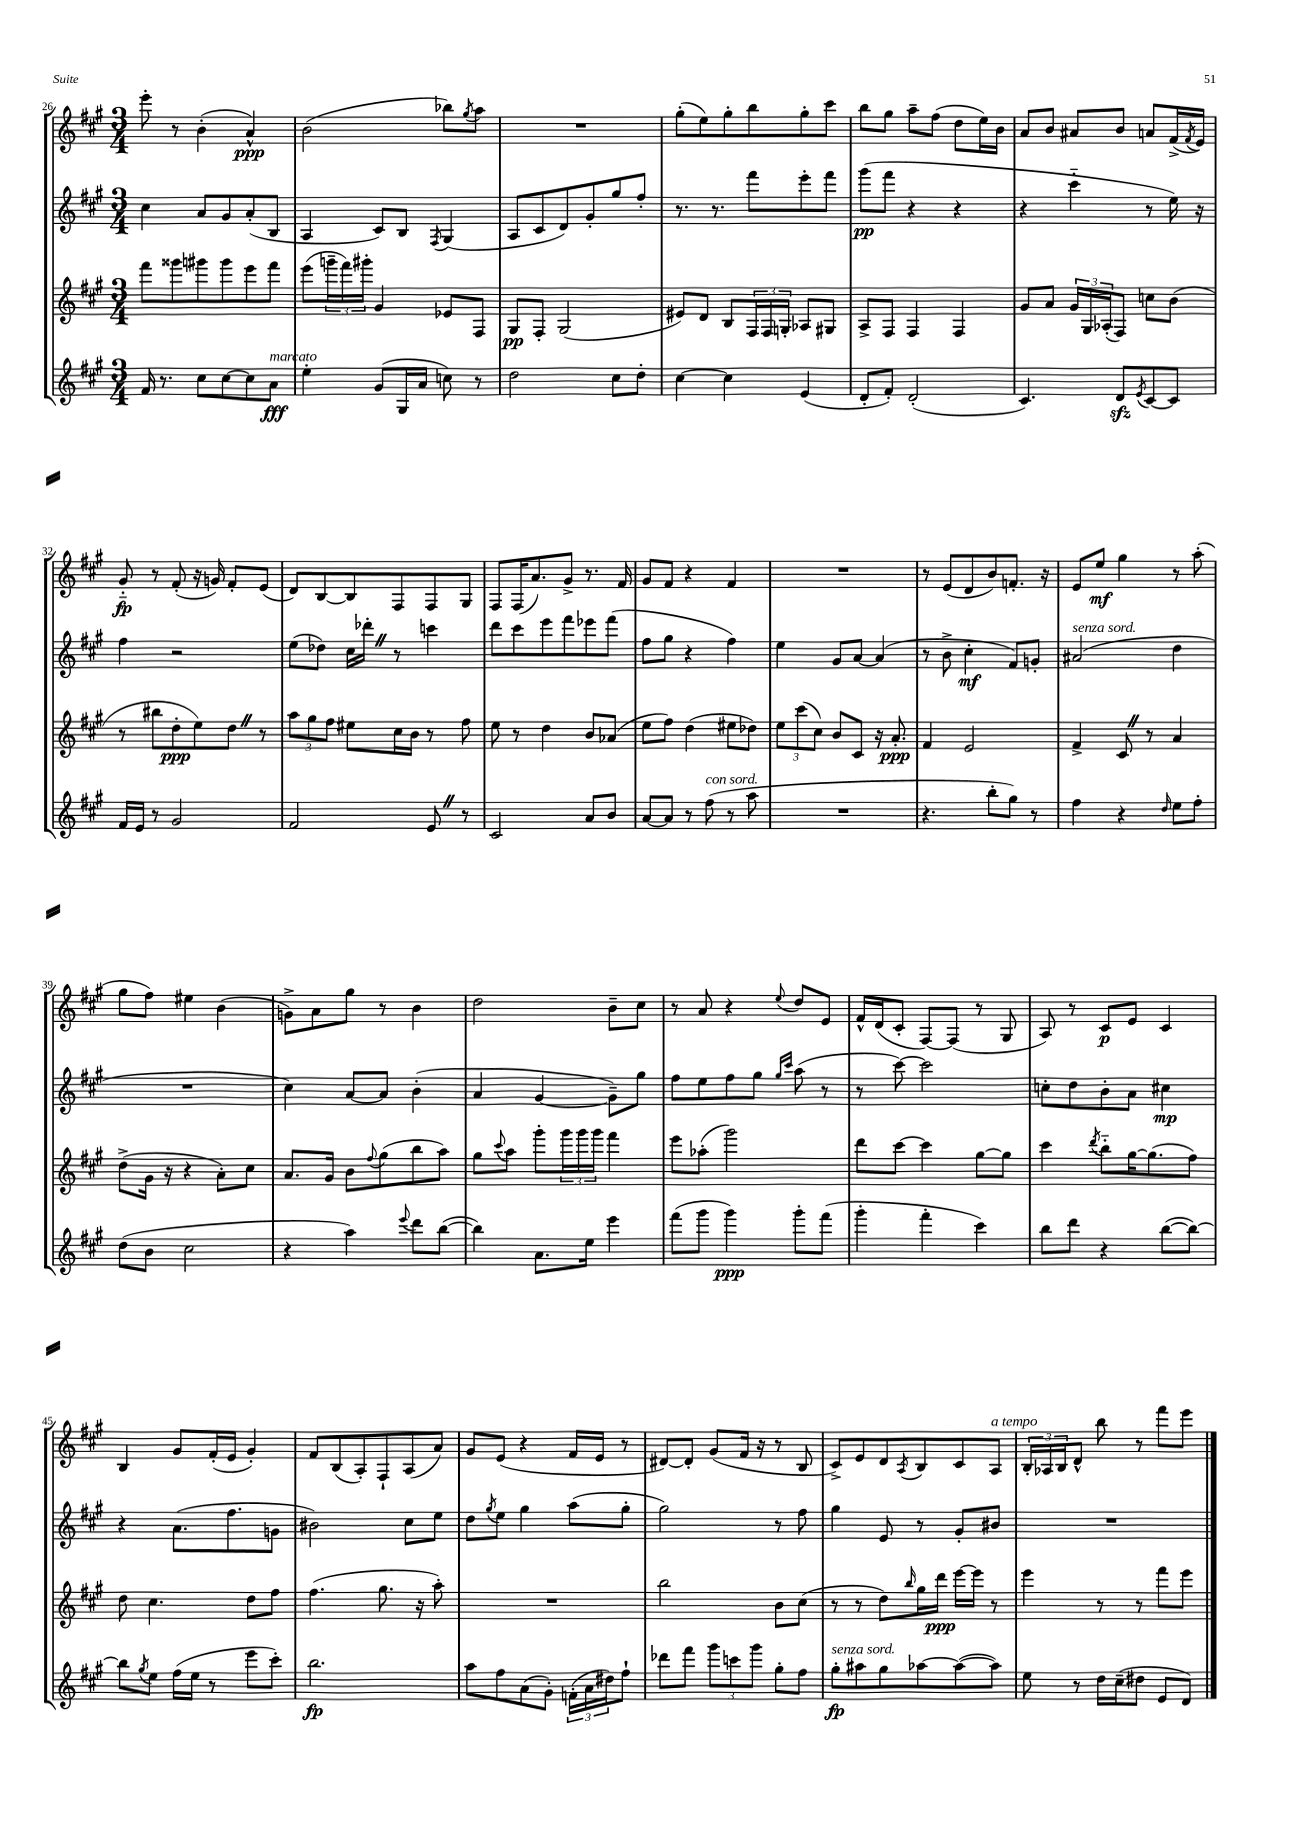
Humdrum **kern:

**kern	**kern	**kern	**kern
*staff4	*staff3	*staff2	*staff1
*clefG2	*clefG2	*clefG2	*clefG2
*k[f#c#g#]	*k[f#c#g#]	*k[f#c#g#]	*k[f#c#g#]
*M3/4	*M3/4	*M3/4	*M3/4
16f#	8fff#	4cc#	8eee'
8.r	.	.	.
.	8ggg##	.	8r
8cc#	8ggg#	8a	(4b'
[8cc#	8ggg#	8g#	.
8cc#]	8eee	(8a'	4a^^)
8a	8fff#	8B	.
=	=	=	=
4ee'	(8eee	4A	(2b
.	24ggg~	.	.
.	24fff#)	.	.
.	24ggg#'	.	.
(8g#	4g#	8c#)	.
16G#	.	8B	.
16a	.	.	.
.	.	8qF#	.
8cc)	8e-	(4G#	8bb-)
.	.	.	8qgg#
8r	8F#	.	8aa
=	=	=	=
2dd	8G#	8A	2.r
.	8F#'	8c#	.
.	(2G#	8d)	.
.	.	8g#'	.
8cc#	.	8gg#	.
8dd'	.	8ff#'	.
=	=	=	=
[4cc#	8e#)	8.r	(8gg#'
.	8d	.	8ee)
.	.	8.r	.
4cc#]	8B	.	8gg#'
.	24F#	8fff#	8bb
.	24F#	.	.
.	24G'	.	.
(4e	8A-	8eee'	8gg#'
.	8G#	8fff#	8ccc#
=	=	=	=
8d'	8A^	(8ggg#	8bb
8f#')	8F#	8fff#	8gg#
(2d'	4F#	4r	8aa~
.	.	.	(8ff#
.	4F#	4r	8dd
.	.	.	16ee)
.	.	.	16b
=	=	=	=
4.c#)	8g#	4r	8a
.	8a	.	8b
.	24g#	4ccc#'~	8a#
.	24G#	.	.
.	(24A-'	.	.
8d	8F#)	.	8b
8qe	.	.	.
[8c#	8cc	8r	8a
8c#]	(8b	16ee)	(16f#^
.	.	.	8qf#
.	.	16r	16e)
=	=	=	=
16f#	8r	4ff#	8g#'~
16e	.	.	.
8r	8bb#	.	8r
2g#	8dd'	2r	(8f#'
.	8ee)	.	16r
.	.	.	16g)
.	8dd	.	8f#'
.	8r	.	(8e
=	=	=	=
2f#	12aa	(8ee	8d)
.	12gg#	.	.
.	.	8dd-)	[8B
.	12ff#	.	.
.	8ee#	16cc#	8B]
.	.	16ddd-'	.
.	16cc#	8r	8F#
.	16b	.	.
8e	8r	4ccc	8F#
8r	8ff#	.	8G#
=	=	=	=
2c#	8ee	8ddd	8F#
.	8r	8ccc#	(16F#
.	.	.	8.a)
.	4dd	8eee	.
.	.	8fff#	8g#^
8a	8b	8eee-	8.r
8b	(8a-	(8fff#	.
.	.	.	16f#
=	=	=	=
[8a	8ee	8ff#	8g#
8a]	8ff#)	8gg#	8f#
8r	(4dd	4r	4r
(8ff#	.	.	.
8r	8ee#	4ff#)	4f#
8aa	8dd-)	.	.
=	=	=	=
2.r	12ee	4ee	2.r
.	(12ccc#	.	.
.	12cc#)	.	.
.	8b	8g#	.
.	8c#	[8a	.
.	16r	(4a]	.
.	8.a'	.	.
=	=	=	=
4.r	4f#	8r	8r
.	.	8b^	(8e
.	2e	4cc#'	8d
8bb'	.	.	8b)
8gg#)	.	8f#)	8.f'
8r	.	8g'	.
.	.	.	16r
=	=	=	=
4ff#	4f#^	(2a#	8e
.	.	.	8ee
4r	8c#	.	4gg#
.	8r	.	.
16qqdd	.	.	.
8ee	4a	4dd	8r
8ff#'	.	.	(8aa'
=	=	=	=
(8dd	(8dd^	2.r	8gg#
8b	16g#	.	8ff#)
.	16r	.	.
2cc#	4r	.	4ee#
.	8a')	.	(4b
.	8cc#	.	.
=	=	=	=
4r	8.a	4cc#)	8g^)
.	.	.	8a
.	16g#	.	.
4aa)	8b	[8a	8gg#
.	8qqff#	.	.
.	(8gg#	8a]	8r
8qqeee	.	.	.
8ddd	8bb	(4b'	4b
([8bb	8aa)	.	.
=	=	=	=
4bb])	8gg#	4a	2dd
.	8qqccc#	.	.
.	8aa	.	.
8.a	8ggg#'	[4g#	.
.	24ggg#	.	.
.	24ggg#	.	.
16ee	.	.	.
.	24ggg#	.	.
4eee	4fff#	8g#~])	8b~
.	.	8gg#	8cc#
=	=	=	=
(8fff#	8eee	8ff#	8r
8ggg#	(8aa-'	8ee	8a
4ggg#)	2ggg#)	8ff#	4r
.	.	8gg#	.
.	.	16qqgg#	.
.	.	16qqccc#	8qqee
8ggg#'	.	(8aa	8dd
(8fff#	.	8r	8e
=	=	=	=
4ggg#'	8ddd	8r	16f#^^
.	.	.	(16d
.	[8ccc#	[8ccc#)	8c#'
4fff#'	4ccc#]	2ccc#]	[8F#)
.	.	.	(8F#]
4ccc#)	[8gg#	.	8r
.	8gg#]	.	8G#
=	=	=	=
8bb	4ccc#	8cc'	8A)
8ddd	.	8dd	8r
.	8qddd	.	.
4r	8bb'~	8b'	8c#
.	[16gg#	8a	8e
.	(8.gg#]	.	.
([8bb	.	4cc#	4c#
8bb_)	8ff#)	.	.
=	=	=	=
8bb]	8dd	4r	4B
8qgg#	.	.	.
8ee	4.cc#	.	.
(16ff#	.	(8.a	8g#
16ee	.	.	.
8r	.	.	(16f#'
.	.	8.ff#	16e
8eee	8dd	.	4g#')
8ccc#')	8ff#	8g	.
=	=	=	=
2.bb	(4.ff#	2b#)	8f#
.	.	.	(8B
.	.	.	8A')
.	8.gg#	.	8F#`
.	.	8cc#	(8A
.	16r	.	.
.	8aa')	8ee	8a)
=	=	=	=
8aa	2.r	8dd	8g#
.	.	8qgg#	.
8ff#	.	8ee	(8e
(8a	.	4gg#	4r
8g#')	.	.	.
(24f'	.	(8aa	16f#
24a	.	.	.
.	.	.	16e
24dd#)	.	.	.
8ff#`	.	8gg#'	8r
=	=	=	=
8ddd-	2bb	2gg#)	[8d#)
8fff#	.	.	8d#']
12ggg#	.	.	(8g#
12ccc	.	.	.
.	.	.	16f#
12ggg#	.	.	.
.	.	.	16r
8gg#'	8b	8r	8r
8ff#	(8cc#	8ff#	8B
=	=	=	=
8gg#'	8r	4gg#	8c#^)
8aa#	8r	.	8e
8gg#	8dd)	8e	8d
.	16qqbb	.	8qA
[8aa-	16gg#	8r	8B
.	16ddd	.	.
(8aa-_	[16eee	8g#'	8c#
.	16eee]	.	.
8aa-])	8r	8b#	8A
=	=	=	=
8ee	4eee	2.r	24B'
.	.	.	24A-
.	.	.	24B
8r	.	.	8d^^
16dd	8r	.	8bb
(16cc#~	.	.	.
8dd#	8r	.	8r
8e	8fff#	.	8fff#
8d)	8eee	.	8eee
==	==	==	==
*-	*-	*-	*-
